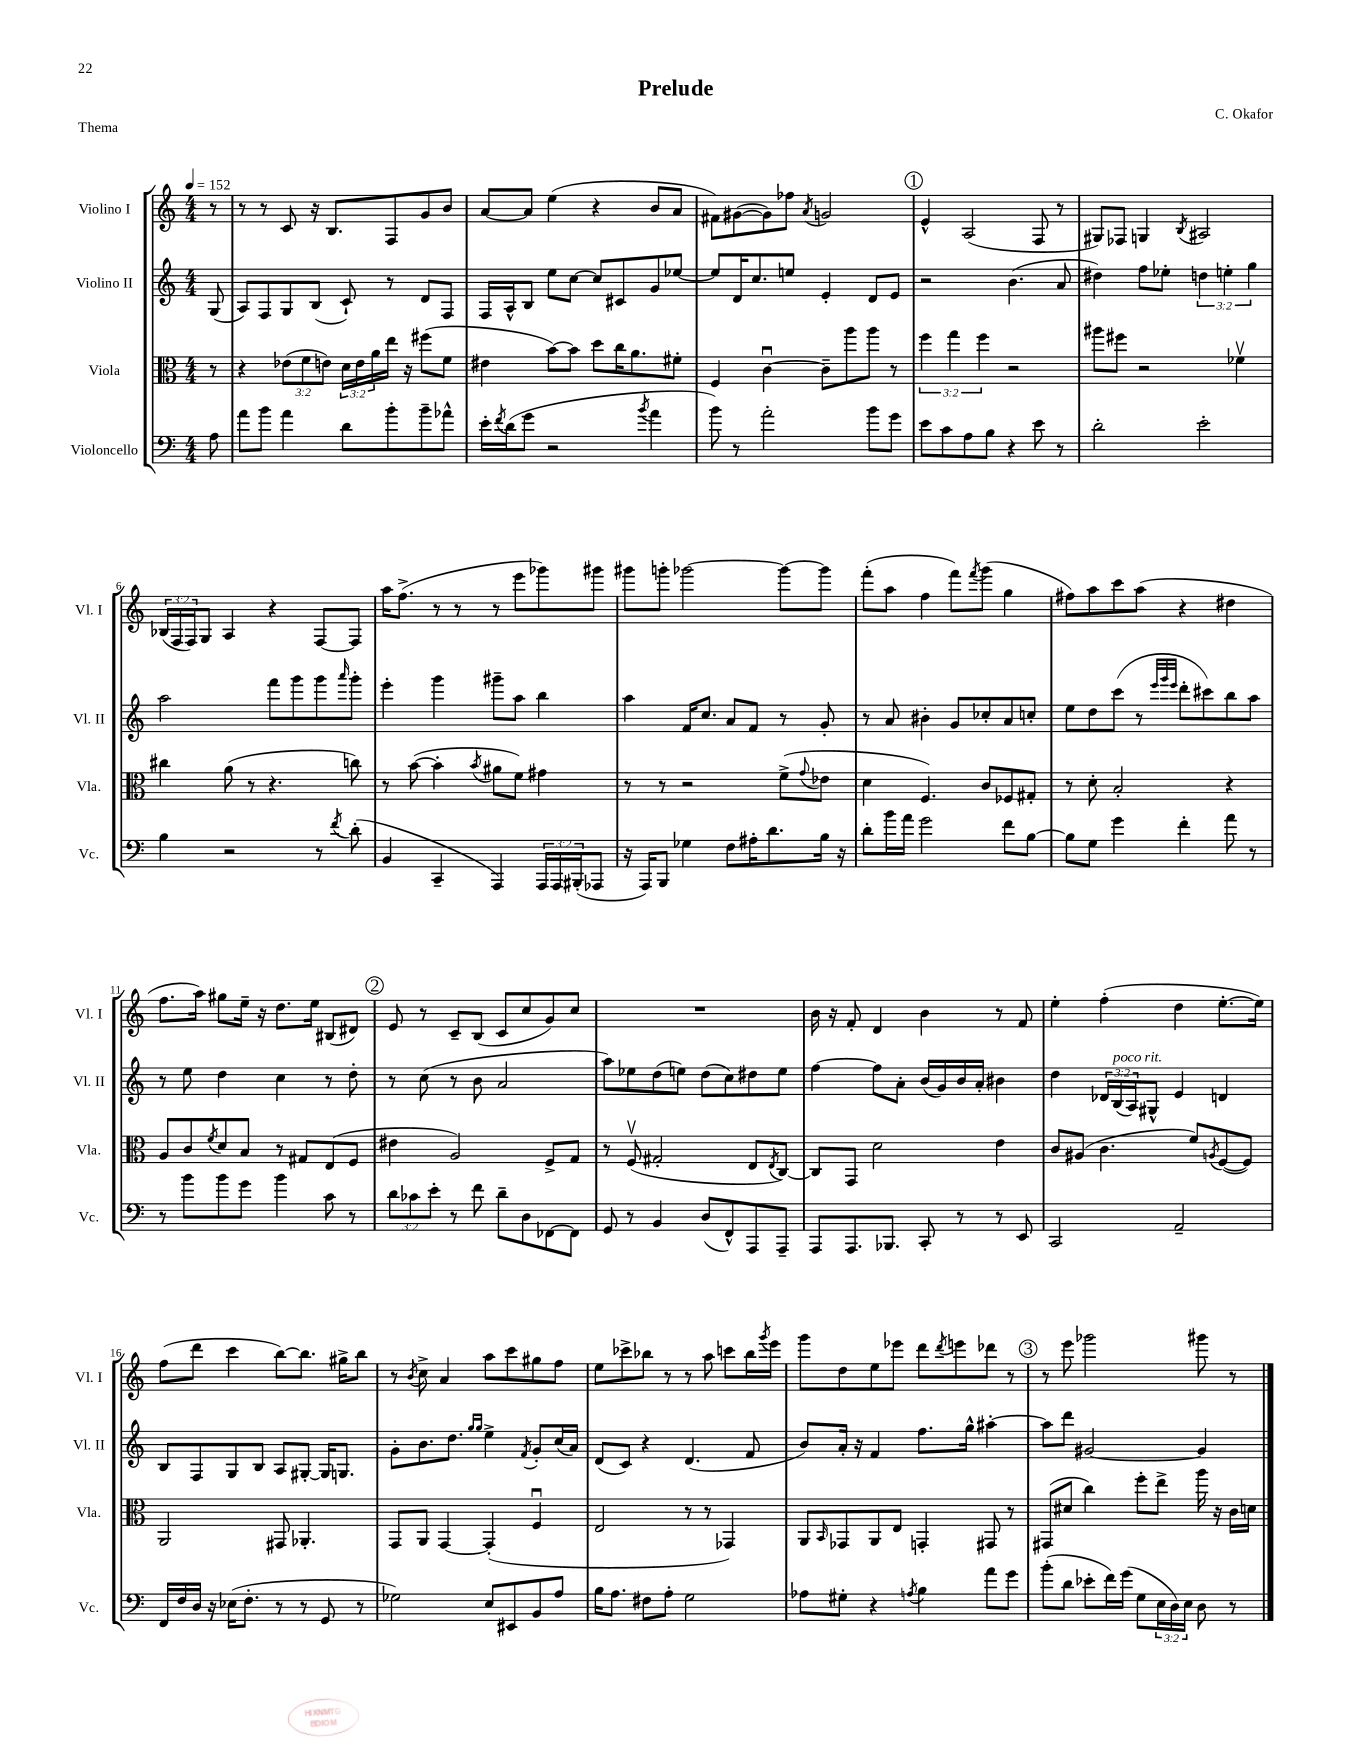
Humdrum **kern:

**kern	**kern	**kern	**kern
*staff4	*staff3	*staff2	*staff1
*clefF4	*clefC3	*clefG2	*clefG2
*k[]	*k[]	*k[]	*k[]
*M4/4	*M4/4	*M4/4	*M4/4
*MM152	*MM152	*MM152	*MM152
8A	8r	(8G	8r
=	=	=	=
8a	4r	8A)	8r
8b	.	8F	8r
4a	(12e-	8G	8c
.	12f	.	.
.	.	(8B	16r
.	12e)	.	.
.	.	.	8.B
8d	24d	8c`)	.
.	24e	.	.
.	24a	.	.
8b'	16ee	8r	8F
.	16r	.	.
8b~	(8ff#	8d	8g
8a-^^	8f	8F	8b
=	=	=	=
16e'	4e#	16F	[8a
8qf	.	.	.
(16d	.	16A^^	.
8g	.	8B	8a]
2r	[8b)	8ee	(4ee
.	8b]	[8cc	.
.	8dd	8cc]	4r
.	16cc	8c#	.
.	8.a	.	.
8qb	.	.	.
4a	.	8g	8b
.	8f#'	[8ee-	8a
=	=	=	=
8b)	4F	8ee-]	8f#)
8r	.	16d	([8g#
.	.	8.cc	.
2a'	[4cu	.	8g#])
.	.	8ee	8ff-
.	.	.	8qa
.	8c~]	4e'	2g
.	8aa	.	.
8b	8aa	8d	.
8g	8r	8e	.
=	=	=	=
8e	6ff	2r	4e^^
8c	.	.	.
.	6gg	.	.
8A	.	.	(2A
.	6ff	.	.
8B	.	.	.
4r	2r	(4.b	.
8e	.	.	8F
8r	.	8a	8r
=	=	=	=
2d'	8aa#	4dd#)	8G#)
.	8ff#	.	8F-
.	2r	8ff	4G
.	.	8ee-'	.
.	.	.	8qB
2e'	.	6dd	2A#
.	.	6ee'	.
.	4f-v	.	.
.	.	6gg	.
=	=	=	=
4B	4cc#	2aa	(24B-
.	.	.	24F
.	.	.	24F)
.	.	.	8G
2r	(8a	.	4A
.	8r	.	.
.	4.r	8fff	4r
.	.	8ggg	.
8r	.	8ggg	[8F
8qf	.	16qqaaa	.
(8d'	8cc)	8ggg'	8F]
=	=	=	=
4BB	8r	4eee'	16aa
.	.	.	(8.ff^
.	([8b	.	.
4CC~	4b']	4ggg	8r
.	.	.	8r
.	8qb	.	.
4AAA)	8a#	8ggg#~	8r
.	8f)	8aa	8eee
24AAA	4g#	4bb	8ggg-)
24AAA	.	.	.
(24BBB#'	.	.	.
8AAA-	.	.	8ggg#
=	=	=	=
16r	8r	4aa	8ggg#
16AAA)	.	.	.
8BBB	8r	.	8ggg'
4G-	2r	16f	[2ggg-
.	.	8.cc	.
8F	.	8a	.
16A#'	.	8f	.
8.d	.	.	.
.	(8f^	8r	8ggg-_
.	8qqg	.	.
16B	8e-	8g'	8ggg-]
16r	.	.	.
=	=	=	=
8d'	4d	8r	(8fff'
16b	.	8a	8aa
16a	.	.	.
2g	4.F)	4b#'	4ff
.	.	8g	8fff)
.	.	.	8qfff
.	8c	8cc-'	(8ggg
8f	8F-	8a	4gg
[8B	8G#'	8cc'	.
=	=	=	=
8B]	8r	8ee	8ff#)
8G	8d'	8dd	8aa
4g	2B'	(8ccc	8ccc
.	.	8r	(8aa
.	.	32qqeee	.
.	.	32qqggg	.
.	.	32qqeee	.
4f'	.	8ddd'	4r
.	.	8ccc#)	.
8a	4r	8bb	4dd#
8r	.	8aa	.
=	=	=	=
8r	8A	8r	8.ff
8b	8c	8ee	.
.	.	.	16aa)
.	8qf	.	.
8b	8d	4dd	8gg#
8g	8B	.	16ee~
.	.	.	16r
4b	8r	4cc	8.dd
.	8G#	.	.
.	.	.	16ee
8c	(8E	8r	(8B#
8r	8F	8dd'	8d#)
=	=	=	=
12d	4e#	8r	8e
12c-	.	.	.
.	.	(8cc	8r
12e'	.	.	.
8r	2A)	8r	8c~
8f	.	8b	(8B
8d~	.	2a	8c
8D	.	.	8cc
[8FF-	8F^	.	8g)
8FF-]	8G	.	8cc
=	=	=	=
8GG	8r	8aa)	1r
8r	(8Fv	8ee-	.
4BB	2G#'	(8dd	.
.	.	8ee)	.
(8D	.	(8dd	.
8FF^^)	.	8cc)	.
8AAA	8E	8dd#	.
.	8qE	.	.
8AAA~	[8C)	8ee	.
=	=	=	=
8AAA	8C]	[4ff	16b
.	.	.	16r
8.AAA	8GG	.	8f'
.	2d	8ff]	4d
8.BBB-	.	.	.
.	.	8a'	.
8CC'	.	(16b	4b
.	.	16g)	.
8r	.	16b	.
.	.	16a'	.
8r	4e	4b#	8r
8EE	.	.	8f
=	=	=	=
2CC	8c	4dd	4ee'
.	(8A#	.	.
.	4.c	24d-	(4ff'
.	.	(24B	.
.	.	24A)	.
.	.	8G#^^	.
2AA~	.	4e	4dd
.	8f)	.	.
.	8qA	.	.
.	([8F	4d	[8.ee'
.	8F])	.	.
.	.	.	16ee])
=	=	=	=
16FF	2AA	8B	(8ff
16F	.	.	.
16D	.	8F	8ddd
16r	.	.	.
(16E-	.	8G	4ccc
8.F'	.	.	.
.	.	8B	.
8r	8GG#	8A	[8bb)
8r	4.AA-'	[8G#'	8.bb]
8GG	.	16G#]	.
.	.	8.G	16gg#^
8r	.	.	8bb
=	=	=	=
2G-)	8GG	8g'	8r
.	.	.	8qb
.	8AA	8.b	8cc^
.	[4GG	.	4a
.	.	8.dd	.
.	.	16qqgg	.
.	.	16qqgg	.
8E	(4GG']	4ee^	8aa
8EE#	.	.	8ccc
.	.	8qf	.
8BB	4Fu	8g'	8gg#
8A	.	(16cc	8ff
.	.	16a)	.
=	=	=	=
16B	2E	(8d	8ee
8.A	.	.	.
.	.	8c)	8ccc-^
8F#	.	4r	8bb-
8A'	.	.	8r
2G	8r	(4.d	8r
.	8r	.	8aa
.	4GG-)	.	8ccc
.	.	8f	16bb-
.	.	.	8qggg
.	.	.	16eee
=	=	=	=
8A-	8AA	8b)	8ggg
.	16qqBB	.	.
8G#'	8GG-	16a'	8dd
.	.	16r	.
4r	8AA	4f	8ee
.	8E	.	8eee-
8qA	.	.	.
4B	4GG'	8.ff	8ddd
.	.	.	8qddd
.	.	.	8eee
.	.	16gg^^	.
8a	8GG#	[4aa#'	8ddd-
8g	8r	.	8r
=	=	=	=
(8b'	(8GG#	8aa#]	8r
8d	8d#	8ddd	8eee
8e-'	4cc)	[2g#	2ggg-
16f)	.	.	.
(16g	.	.	.
8G	8ff'	.	.
24E	8ee^	.	.
24D)	.	.	.
24E	.	.	.
8D	16aa	4g#]	8ggg#
.	16r	.	.
8r	16c	.	8r
.	16d	.	.
==	==	==	==
*-	*-	*-	*-
